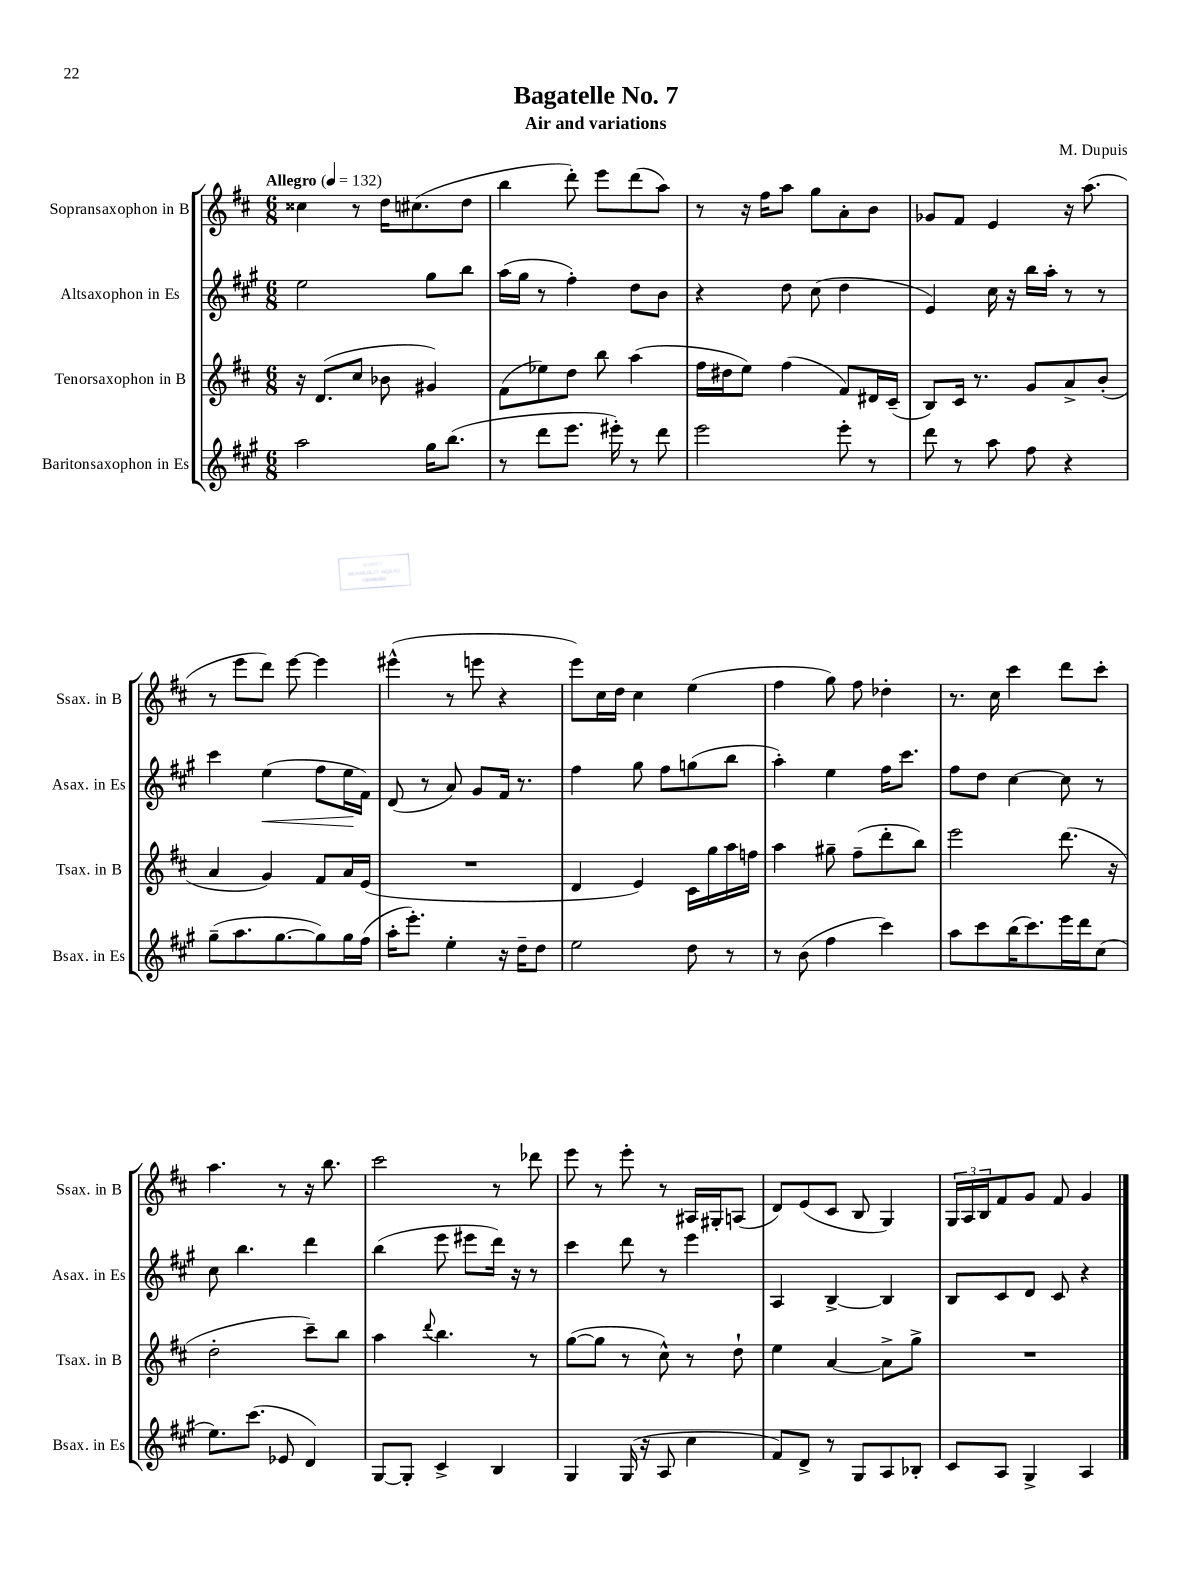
\header { title = "Bagatelle No. 7" composer = "M. Dupuis" subtitle = "Air and variations" }
<<
\new StaffGroup <<
\new Staff = "s0" \with { instrumentName = "Sopransaxophon in B" shortInstrumentName = "Ssax. in B" } {
    \clef treble \key d \major \numericTimeSignature \time 6/8 \tempo "Allegro" 4 = 132
    cisis''4 r8 d''16 cis''8.( d''8 |
    b''4 d'''8-.) e'''8 d'''8( a''8) |
    r8 r16 fis''16 a''8 g''8 a'8-. b'8 |
    ges'8 fis'8 e'4 r16 a''8.( |
    r8 e'''8 d'''8) e'''8~ e'''4 |
    eis'''4-^( r8 e'''8 r4 |
    e'''8) cis''16 d''16 cis''4 e''4( |
    fis''4 g''8) fis''8 des''4-. |
    r8. cis''16 cis'''4 d'''8 cis'''8-. |
    a''4. r8 r16 b''8. |
    cis'''2 r8 des'''8 |
    e'''8 r8 e'''8-. r8 ais16 gis16-. a8( |
    d'8) e'8( cis'8 b8 g4) |
    \tuplet 3/2 { g16 a16 b16 } fis'8 g'8 fis'8 g'4 \bar "|." |
}
\new Staff = "s1" \with { instrumentName = "Altsaxophon in Es" shortInstrumentName = "Asax. in Es" } {
    \clef treble \key a \major \numericTimeSignature \time 6/8
    e''2 gis''8 b''8 |
    a''16( gis''16 r8 fis''4-.) d''8 b'8 |
    r4 d''8 cis''8( d''4 |
    e'4) cis''16 r16 b''16 a''16-. r8 r8 |
    cis'''4 e''4\<( fis''8 e''16\! fis'16) |
    d'8( r8 a'8) gis'8 fis'16 r8. |
    fis''4 gis''8 fis''8 g''8( b''8 |
    a''4-.) e''4 fis''16 cis'''8. |
    fis''8 d''8 cis''4~ cis''8 r8 |
    cis''8 b''4. d'''4 |
    b''4( e'''8 eis'''8 d'''16) r16 r8 |
    cis'''4 d'''8 r8 e'''4 |
    a4 b4~-> b4 |
    b8 cis'8 d'8 cis'8 r4 \bar "|." |
}
\new Staff = "s2" \with { instrumentName = "Tenorsaxophon in B" shortInstrumentName = "Tsax. in B" } {
    \clef treble \key d \major \numericTimeSignature \time 6/8
    r16 d'8.( cis''8 bes'8 gis'4) |
    fis'8( ees''8) d''8 b''8 a''4( |
    fis''16 dis''16 e''8) fis''4( fis'8) dis'16 cis'16--( |
    b8) cis'16 r8. g'8 a'8-> b'8-.( |
    a'4 g'4) fis'8 a'16 e'16( |
    R2. |
    d'4 e'4) cis'16 g''16 a''16 f''16 |
    a''4 gis''8-- fis''8--( d'''8-. b''8) |
    e'''2 d'''8.( r16 |
    d''2-. cis'''8--) b''8 |
    a''4 \appoggiatura { d'''8 } b''4. r8 |
    g''8~( g''8 r8 cis''8-^) r8 d''8-! |
    e''4 a'4~ a'8-> g''8-> |
    R2. \bar "|." |
}
\new Staff = "s3" \with { instrumentName = "Baritonsaxophon in Es" shortInstrumentName = "Bsax. in Es" } {
    \clef treble \key a \major \numericTimeSignature \time 6/8
    a''2 gis''16 b''8.( |
    r8 d'''8 e'''8. eis'''16-.) r8 d'''8 |
    e'''2 e'''8-. r8 |
    d'''8 r8 a''8 fis''8 r4 |
    gis''8--( a''8. gis''8.~ gis''8) gis''16 fis''16( |
    a''16-. e'''8.-.) e''4-. r16 d''16-- d''8 |
    e''2 d''8 r8 |
    r8 b'8( fis''4 cis'''4) |
    a''8 cis'''8 b''16( cis'''8.) e'''16 d'''16 cis''8( |
    e''8.) cis'''8.( ees'8 d'4) |
    gis8~ gis8-. cis'4-> b4 |
    gis4 gis16( r16 a8 cis''4 |
    fis'8) d'8-> r8 gis8 a8 bes8-. |
    cis'8 a8 gis4-> a4 \bar "|." |
}
>>
>>
\layout { \context { \Score \remove "Bar_number_engraver" } }
